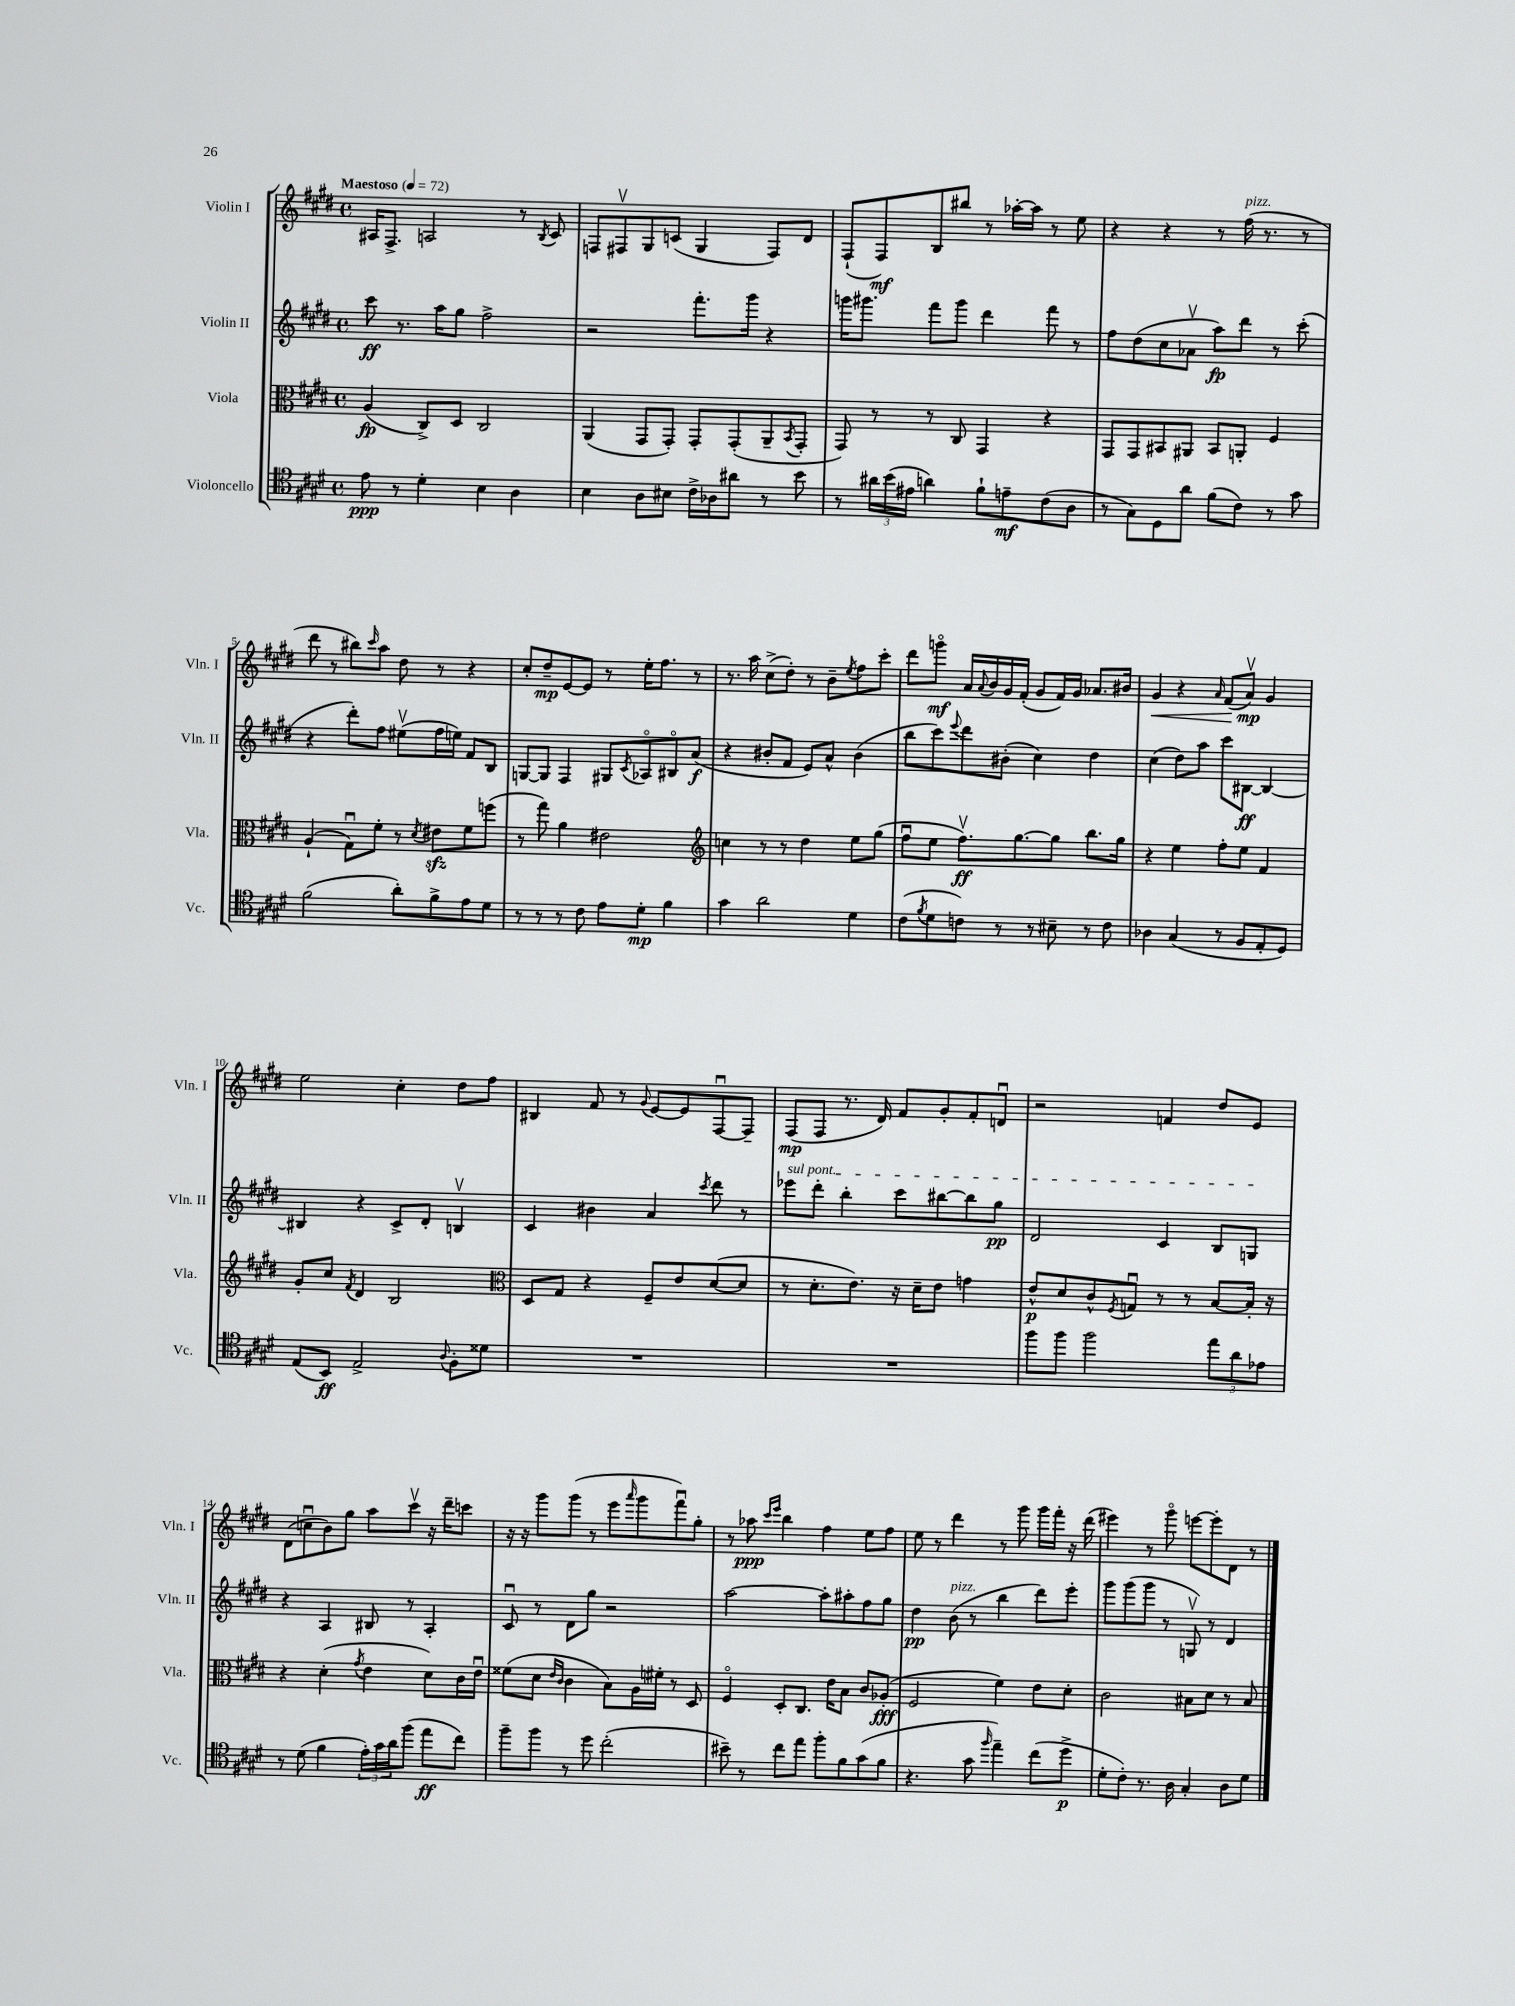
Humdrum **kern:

**kern	**dynam	**kern	**dynam	**kern	**dynam	**kern	**dynam
*part4	*part4	*part3	*part3	*part2	*part2	*part1	*part1
*staff4	*staff4	*staff3	*staff3	*staff2	*staff2	*staff1	*staff1
*I"Violoncello	*	*I"Viola	*	*I"Violin II	*	*I"Violin I	*
*I'Vc.	*	*I'Vla.	*	*I'Vln. II	*	*I'Vln. I	*
*clefC4	*	*clefC3	*	*clefG2	*	*clefG2	*
*k[f#c#g#d#]	*	*k[f#c#g#d#]	*	*k[f#c#g#d#]	*	*k[f#c#g#d#]	*
*M4/4	*	*M4/4	*	*M4/4	*	*M4/4	*
*met(c)	*	*met(c)	*	*met(c)	*	*met(c)	*
*MM72	*	*MM72	*	*MM72	*	*MM72	*
=1	=1	=1	=1	=1	=1	=1	=1
!	!	!	!	!	!	!LO:TX:a:B:t=Maestoso	!
8e\	ppp	(4A/	fp	8ccc#\	ff	16A#X/KL	.
.	.	.	.	.	.	8.F#^/J	.
8r	.	.	.	8.r	.	.	.
4d#'\	.	8C#^/L)	.	.	.	2An/	.
.	.	.	.	16aa\KL	.	.	.
.	.	8D#/J	.	8gg#\J	.	.	.
4B\	.	2C#/	.	2ff#^\	.	.	.
4A\	.	.	.	.	.	8r	.
.	.	.	.	.	.	8qB/	.
.	.	.	.	.	.	8c#/	.
=2	=2	=2	=2	=2	=2	=2	=2
4B\	.	(4AA/	.	2r	.	8Fn/L	.
.	.	.	.	.	.	8F#Xv/	.
8A\L	.	8GG#/L	.	.	.	8G#/	.
8B#X\J	.	8GG#'/J)	.	.	.	(8cn/J	.
16c#^\LL	.	8GG#'/L	.	8.fff#'\L	.	4G#/	.
16A-X\J	.	.	.	.	.	.	.
8a#X\J	.	(8GG#'/	.	.	.	.	.
.	.	.	.	16ggg#\Jk	.	.	.
8r	.	8AA~/	.	4r	.	8F#/L)	.
.	.	8qBB/	.	.	.	.	.
8b\	.	8GG#'/J	.	.	.	8d#/J	.
=3	=3	=3	=3	=3	=3	=3	=3
8r	.	8GG#/)	.	16gggn\KL	.	(8F#`/L	.
.	.	.	.	8.ggg#X\J	.	.	.
24a#X\LL	.	8r	.	.	.	8F#/)	mf
(24b\	.	.	.	.	.	.	.
24e#X\JJ	.	.	.	.	.	.	.
4an\)	.	8r	.	8fff#\L	.	8B/	.
.	.	8C#/	.	8ggg#\J	.	8bb#X/J	.
8f#`\L	.	4GG#/	.	4ddd#\	.	8r	.
8en~\	mf	.	.	.	.	[16aa-X'\LL	.
.	.	.	.	.	.	16aa-\JJ]	.
(8c#\	.	4r	.	8fff#\	.	8r	.
8A\J	.	.	.	8r	.	8ee\	.
=4	=4	=4	=4	=4	=4	=4	=4
8r	.	8GG#/L	.	8ff#\L	.	4r	.
8G#\L)	.	8GG#/	.	(8dd#\	.	.	.
8D#\	.	8BB#X/	.	8cc#\	.	4r	.
8a\J	.	8AA#X/J	.	8a-Xv\J	.	.	.
(8f#\L	.	8BB#/L	.	8aa\L)	fp	8r	.
!	!	!	!	!	!	!LO:TX:a:i:t=pizz.	!
8c#\J)	.	8AAn'/J	.	8ddd#\J	.	(16ff#\	.
.	.	.	.	.	.	8.r	.
8r	.	4F#/	.	8r	.	.	.
8g#\	.	.	.	(8ccc#'\	.	8r	.
!!LO:LB:g=z
=5	=5	=5	=5	=5	=5	=5	=5
(2f#\	.	(4A`/	.	4r	.	8ddd#\	.
.	.	.	.	.	.	8r	.
.	.	8G#u\L)	.	8ddd#'\L)	.	8bb#X\L)	.
.	.	.	.	.	.	16qqccc#/	.
.	.	8f#'\J	.	8ff#\J	.	8aa\J	.
8a'\L)	.	8r	.	(8ee#Xv\L	.	8dd#\	.
.	.	8qd#/	.	.	.	.	.
8f#^\	.	8e#Xzz\L	.	16ff#\L	.	8r	.
.	.	.	.	16een\JJ)	.	.	.
8e\	.	8f#\	.	8f#/L	.	4r	.
8d#\J	.	(8ffn\J	.	8B/J	.	.	.
=6	=6	=6	=6	=6	=6	=6	=6
8r	.	8r	.	[8Gn/L	.	8cc#'/L	.
8r	.	8gg#\)	.	8G/J]	.	8dd#~/	mp
8r	.	4a\	.	4F#/	.	[8e/	.
8c#\	.	.	.	.	.	8e/J]	.
8e\L	.	2e#X\	.	8G#X/L	.	8r	.
.	.	.	.	8qc#/	.	.	.
8d#'\J	mp	.	.	8A-X/	.	16ee'\KL	.
.	.	.	.	.	.	8.ff#\J	.
4f#\	.	.	.	8B#X/	.	.	.
.	.	.	.	(8a/J	f	8r	.
=7	=7	=7	=7	=7	=7	=7	=7
*	*	*clefG2	*	*	*	*	*
4g#\	.	4ccn\	.	4r	.	8.r	.
.	.	.	.	.	.	16aa\	.
2a\	.	8r	.	8b#X'/L	.	(8cc#^\L	.
.	.	8r	.	8f#/J	.	8dd#'\J)	.
.	.	4dd#\	.	8e/L)	.	8r	.
.	.	.	.	8a^^/J	.	8b~\L	.
.	.	.	.	.	.	8qee/	.
4d#\	.	8ee\L	.	(4b#\	.	8ff#\	.
.	.	(8gg#\J	.	.	.	8ccc#'\J	.
=8	=8	=8	=8	=8	=8	=8	=8
(8c#\L	.	8ff#u\L	.	8bb\L	.	8ddd#\L	.
8qf#/	.	.	.	.	.	.	.
8d#\	.	8ee\J	.	8ccc#\)	.	8gggn\J	mf
.	.	.	.	8qqeee/	.	.	.
8cn\J)	.	8.ff#v\L)	ff	8ddd#\	.	16a/LL	.
.	.	.	.	.	.	8qqa/	.
.	.	.	.	.	.	16b/	.
8r	.	.	.	(8b#X'\J	.	16g#/	.
.	.	[8.gg#\	.	.	.	(16f#'/JJ	.
8r	.	.	.	4cc#\)	.	8g#/L	.
8B#X~\	.	8gg#\J]	.	.	.	16f#/L)	.
.	.	.	.	.	.	16g#/JJ	.
8r	.	8.bb\L	.	4dd#\	.	8.a-X/L	.
8c\	.	.	.	.	.	.	.
.	.	16gg#\Jk	.	.	.	16b#X/Jk	.
=9	=9	=9	=9	=9	=9	=9	=9
!	!	!	!	!	!	!	!LO:HP:b
4A-X\	.	4r	.	(4cc#\	.	4g#/	<
(4G#/	.	4ee\	.	8dd#\L)	.	4r	.
.	.	.	.	8aa\J	.	.	.
.	.	.	.	.	.	16qqa/	.
8r	.	8ff#'\L	.	8ccc#\L	.	(8f#/L	.
8F#/L	.	8ee\J	.	[8B#X\J	ff	8av/J)	mp
8E'/	.	4f#/	.	4B#/_	.	4g#/	[
8D#/J)	.	.	.	.	.	.	.
!!LO:LB:g=z
=10	=10	=10	=10	=10	=10	=10	=10
(8E/L	.	8g#'/L	.	4B#X/]	.	2ee\	.
8BB/J)	ff	8cc#/J	.	.	.	.	.
.	.	8qf#/	.	.	.	.	.
2E^/	.	4d#/	.	4r	.	.	.
.	.	2B/	.	8c#^/L	.	4cc#'\	.
.	.	.	.	8d#'/J	.	.	.
8qqA/	.	.	.	.	.	.	.
8F#'\L	.	.	.	4Bnv/	.	8dd#\L	.
8d##X\J	.	.	.	.	.	8ff#\J	.
=11	=11	=11	=11	=11	=11	=11	=11
*	*	*clefC3	*	*	*	*	*
1r	.	8D#/L	.	4c#/	.	4B#X/	.
.	.	8G#/J	.	.	.	.	.
.	.	4r	.	4b#X\	.	8f#/	.
.	.	.	.	.	.	8r	.
.	.	.	.	.	.	8qqg#/	.
.	.	8F#~/L	.	4a/	.	[8e/L	.
.	.	8e/	.	.	.	8e/]	.
.	.	.	.	8qccc#/	.	.	.
.	.	([8d#/	.	8ddd#\	.	[8F#u/	.
.	.	8d#/J]	.	8r	.	8F#~/J]	.
=12	=12	=12	=12	=12	=12	=12	=12
!	!	!	!	!LO:TX:a:i:t=sul pont.	!	!	!
1r	.	8r	.	8eee-X\L	.	(8F#/L	mp
.	.	8.d#'\L	.	8ddd#'\J	.	8F#/J	.
.	.	.	.	4bb'\	.	8.r	.
.	.	8.e\J)	.	.	.	.	.
.	.	.	.	.	.	16d#/)	.
.	.	16r	.	8ccc#\L	.	8f#/L	.
.	.	16d#~\KL	.	.	.	.	.
.	.	8e\J	.	[8bb#X\	.	8g#'/	.
.	.	4gn\	.	8bb#\]	.	8f#'/	.
.	.	.	.	8gg#\J	pp	8dnu/J	.
=13	=13	=13	=13	=13	=13	=13	=13
8ff#\L	.	8e^^/L	p	2d#/	.	2r	.
8ff#\J	.	8d#/	.	.	.	.	.
2ff#\	.	8c#^^/	.	.	.	.	.
.	.	8qF#/	.	.	.	.	.
.	.	8Gnu/J	.	.	.	.	.
.	.	8r	.	4c#/	.	4fn/	.
.	.	8r	.	.	.	.	.
12ee\L	.	[8B/L	.	8B/L	.	8dd#/L	.
12a\	.	.	.	.	.	.	.
.	.	16B'/Jk]	.	8Gn/J	.	8e/J	.
12e-X\J	.	.	.	.	.	.	.
.	.	16r	.	.	.	.	.
!!LO:LB:g=z
=14	=14	=14	=14	=14	=14	=14	=14
8r	.	4r	.	4r	.	(8d#\L	.
(8d#\	.	.	.	.	.	8ccnu\	.
4f#\	.	(4d#'\	.	4A/	.	8b\)	.
.	.	.	.	.	.	8gg#\J	.
.	.	8qg#/	.	.	.	.	.
24e'\LL)	.	4e\	.	8B#X/	.	8aa\L	.
24g#\	.	.	.	.	.	.	.
24a\J	.	.	.	.	.	.	.
(8ff#\J	.	.	.	8r	.	8ccc#v\J	.
8ee\L	ff	8d#\L)	.	4A'/	.	16r	.
.	.	.	.	.	.	16ddd#~\KL	.
8cc#\J)	.	16c#\L	.	.	.	8cccn\J	.
.	.	16eu\JJ	.	.	.	.	.
=15	=15	=15	=15	=15	=15	=15	=15
8ff#~\L	.	(8f##X\L	.	8c#u/	.	16r	.
.	.	.	.	.	.	16r	.
8ff#\J	.	8d#\J	.	8r	.	8ggg#\L	.
.	.	16qqe/LL	.	.	.	.	.
.	.	16qqc#/JJ	.	.	.	.	.
8r	.	4c#\	.	8d#\L	.	(8ggg#\J	.
8dd#\	.	.	.	8gg#\J	.	8r	.
(2cc#'\	.	8B\L)	.	2r	.	8eee\L	.
.	.	.	.	.	.	16qqaaa/	.
.	.	16A\L	.	.	.	8ggg#\	.
.	.	16f#X'\JJ	.	.	.	.	.
.	.	8r	.	.	.	8fff#u\)	.
.	.	8D#/	.	.	.	8gg#'\J	.
=16	=16	=16	=16	=16	=16	=16	=16
8b#X~\)	.	4F#/	.	[2aa\	.	8r	.
8r	.	.	.	.	.	8aa-X\	ppp
.	.	.	.	.	.	16qqccc#/LL	.
.	.	.	.	.	.	16qqeee/JJ	.
8cc#\L	.	8D#'/L	.	.	.	4bb\	.
8ee\J	.	8.C#/J	.	.	.	.	.
8ff#'\L	.	.	.	8aa'\L]	.	4ff#\	.
.	.	16e\KL	.	.	.	.	.
8f#\	.	8B\J	.	8aa#X'\	.	.	.
(8g#\	.	8c#/L	.	8ff#\	.	8ee\L	.
8f#\J	.	(8A-X'/J	fff	8gg#\J	.	8ff#\J	.
=17	=17	=17	=17	=17	=17	=17	=17
4.r	.	2F#/	.	4dd#\	pp	8ee\	.
.	.	.	.	.	.	8r	.
!	!	!	!	!LO:TX:a:i:t=pizz.	!	!	!
.	.	.	.	(8b\	.	4ddd#\	.
8g#\	.	.	.	8r	.	.	.
16qqff#/	.	.	.	.	.	.	.
4ee~\)	.	4f#\)	.	4bb\	.	8r	.
.	.	.	.	.	.	8ggg#\	.
(8cc#\L	.	8e\L	.	8ddd#\L)	.	16ggg#\LL	.
.	.	.	.	.	.	16fff#'\JJ	.
8dd#^\J	p	8d#'\J	.	8eee'\J	.	16r	.
.	.	.	.	.	.	(16ddd#\	.
=18	=18	=18	=18	=18	=18	=18	=18
8d#'\L	.	2c#\	.	8ggg#\L	.	4eee#X\)	.
8c#'\J)	.	.	.	(8ggg#\	.	.	.
8.r	.	.	.	8ggg#\J	.	8r	.
.	.	.	.	8r	.	8ggg#\	.
16A\	.	.	.	.	.	.	.
4G#'/	.	8B#X\L	.	8Gnv/)	.	[8eeen\L	.
.	.	8d#\J	.	8r	.	8eee'\]	.
8A\L	.	8r	.	4d#/	.	8d#\J	.
8d#\J	.	8B#/	.	.	.	8r	.
==	==	==	==	==	==	==	==
*-	*-	*-	*-	*-	*-	*-	*-
